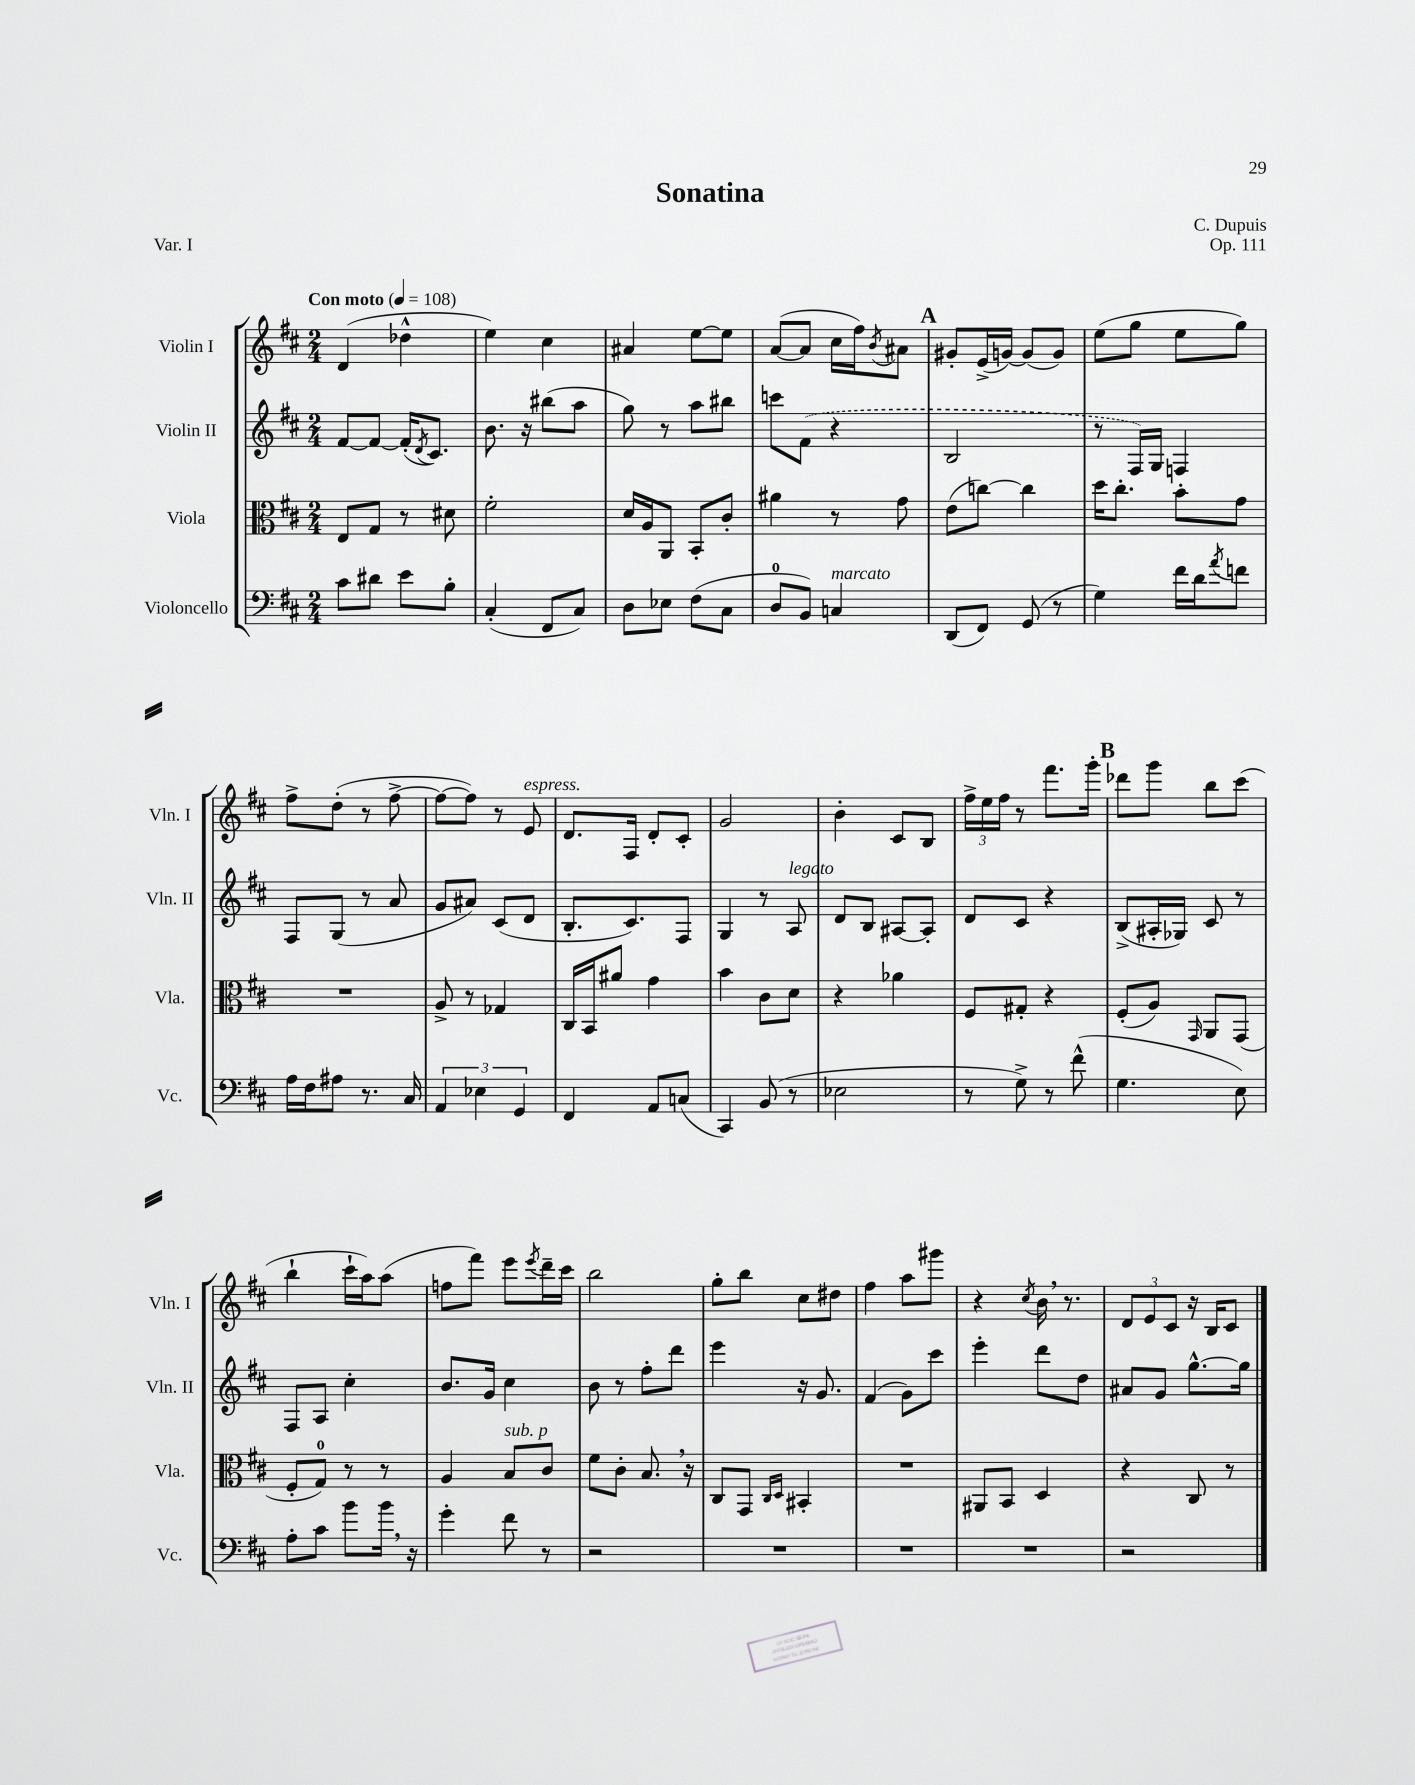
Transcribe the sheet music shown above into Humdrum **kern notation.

**kern	**kern	**kern	**kern
*part4	*part3	*part2	*part1
*staff4	*staff3	*staff2	*staff1
*I"Violoncello	*I"Viola	*I"Violin II	*I"Violin I
*I'Vc.	*I'Vla.	*I'Vln. II	*I'Vln. I
*clefF4	*clefC3	*clefG2	*clefG2
*k[f#c#]	*k[f#c#]	*k[f#c#]	*k[f#c#]
*M2/4	*M2/4	*M2/4	*M2/4
*MM108	*MM108	*MM108	*MM108
=1	=1	=1	=1
!	!	!	!LO:TX:a:B:t=Con moto
8c#\L	8E/L	[8f#/L	(4d/
8d#X\J	8G/J	8f#/J_	.
8e\L	8r	(16f#'/KL]	4dd-X^^\
.	.	8qd/	.
.	.	8.c#/J)	.
8B'\J	8d#X\	.	.
=2	=2	=2	=2
(4C#'/	2f#'\	8.b\	4ee\)
.	.	16r	.
8FF#/L	.	(8bb#X\L	4cc#\
8C#/J)	.	8aa\J	.
=3	=3	=3	=3
8D\L	16d/LL	8gg\)	4a#X/
.	16A/J	.	.
8E-X\J	8AA/J	8r	.
(8F#\L	8BB'/L	8aa\L	[8ee\L
8C#\J	8c#'/J	8bb#X\J	8ee\J]
=4	=4	=4	=4
8D/L	4a#X\	8cccn\L	([8a/L
8BB/J)	.	(8f#\J	8a/J]
!LO:TX:a:i:t=marcato	!	!	!
4Cn/	8r	4r	16cc#\LL
.	.	.	16ff#\J)
.	.	.	8qb/
.	8g\	.	8a#X\J
!!LO:REH:place=s1:t=A
=5	=5	=5	=5
(8DD/L	(8e\L	2B/	8g#X'/L
8FF#/J)	[8ccn\J)	.	(16e^/L
.	.	.	[16gn/JJ)
(8GG/	4cc\]	.	(8g/L]
8r	.	.	8g/J)
=6	=6	=6	=6
4G\)	16dd\KL	8r	(8ee\L
.	8.cc#'\J	.	.
.	.	16F#/LL)	8gg\J
.	.	16G/JJ	.
16f#\LL	8b'\L	4Fn/	8ee\L
16d\J	.	.	.
8qa/	.	.	.
8fn\J	8g\J	.	8gg\J)
!!LO:LB:g=z
=7	=7	=7	=7
16A\LL	2r	8F#/L	8ff#^\L
16F#\J	.	.	.
8A#X\J	.	(8G/J	(8dd'\J
8.r	.	8r	8r
.	.	8a/	[8ff#^\
16C#/	.	.	.
=8	=8	=8	=8
6AA/	8A^/	8g/L	8ff#\L_
.	8r	8a#X/J)	8ff#\J])
6E-X\	.	.	.
.	4G-X/	(8c#/L	8r
6GG/	.	.	.
!	!	!	!LO:TX:a:i:t=espress.
.	.	8d/J	8e/
=9	=9	=9	=9
4FF#/	16C#/LL	8.B'/L	8.d/L
.	16BB/J	.	.
.	8a#X/J	.	.
.	.	8.c#/)	16F#/Jk
8AA/L	4g\	.	8d'/L
(8Cn/J	.	8F#/J	8c#'/J
=10	=10	=10	=10
4CC#/)	4b\	4G/	2g/
(8BB/	8c#\L	8r	.
!	!	!LO:TX:a:i:t=legato	!
8r	8d\J	8A/	.
=11	=11	=11	=11
2E-X\	4r	8d/L	4b'\
.	.	8B/J	.
.	4a-X\	[8A#X/L	8c#/L
.	.	8A#'/J]	8B/J
=12	=12	=12	=12
8r	8F#/L	8d/L	24ff#^\LL
.	.	.	24ee\
.	.	.	24ff#\JJ
8G^\)	8G#X'/J	8c#/J	8r
8r	4r	4r	8.fff#\L
(8f#^^\	.	.	.
.	.	.	16ggg'\Jk
!!LO:REH:place=s1:t=B
=13	=13	=13	=13
4.G\	(8F#'/L	(8B^/L	8ddd-X\L
.	8A/J)	16A#X'/L	8ggg\J
.	.	16G-X/JJ)	.
.	16qqGG/	.	.
.	8AA/L	8c#/	8bb\L
8E\)	(8GG/J	8r	(8ccc#\J
!!LO:LB:g=z
=14	=14	=14	=14
8A'\L	8F#'/L	8F#/L	4bb`\
8c#\J	8G/J)	8A/J	.
8b\L	8r	4cc#'\	16ccc#`\LL
.	.	.	16aa\J)
16b,\Jk	8r	.	(8aa\J
16r	.	.	.
=15	=15	=15	=15
4g'\	4A/	8.b/L	8ffn\L
.	.	.	8fff#\J)
.	.	16g/Jk	.
!	!LO:TX:a:i:t=sub. p	!	!
8f#\	8B/L	4cc#\	8eee\L
.	.	.	8qeee/
8r	8c#/J	.	16ddd~\L
.	.	.	16ccc#\JJ
=16	=16	=16	=16
2r	8f#\L	8b\	2bb\
.	8c#'\J	8r	.
.	8.B,/	8ff#'\L	.
.	.	8ddd\J	.
.	16r	.	.
=17	=17	=17	=17
2r	8C#/L	4eee\	8gg'\L
.	8GG/J	.	8bb\J
.	16qqC#/LL	.	.
.	16qqD/JJ	.	.
.	4BB#X'/	16r	8cc#\L
.	.	8.g/	.
.	.	.	8dd#X\J
=18	=18	=18	=18
2r	2r	(4f#/	4ff#\
.	.	8g\L)	8aa\L
.	.	8ccc#\J	8ggg#X\J
=19	=19	=19	=19
2r	8AA#X/L	4eee'\	4r
.	8BB/J	.	.
.	.	.	8qcc#/
.	4D/	8ddd\L	16b,\
.	.	.	8.r
.	.	8dd\J	.
=20	=20	=20	=20
2r	4r	8a#X/L	12d/L
.	.	.	12e/
.	.	8g/J	.
.	.	.	12c#/J
.	8C#/	[8.gg^^\L	16r
.	.	.	16B/KL
.	8r	.	8c#/J
.	.	16gg\Jk]	.
==	==	==	==
*-	*-	*-	*-
